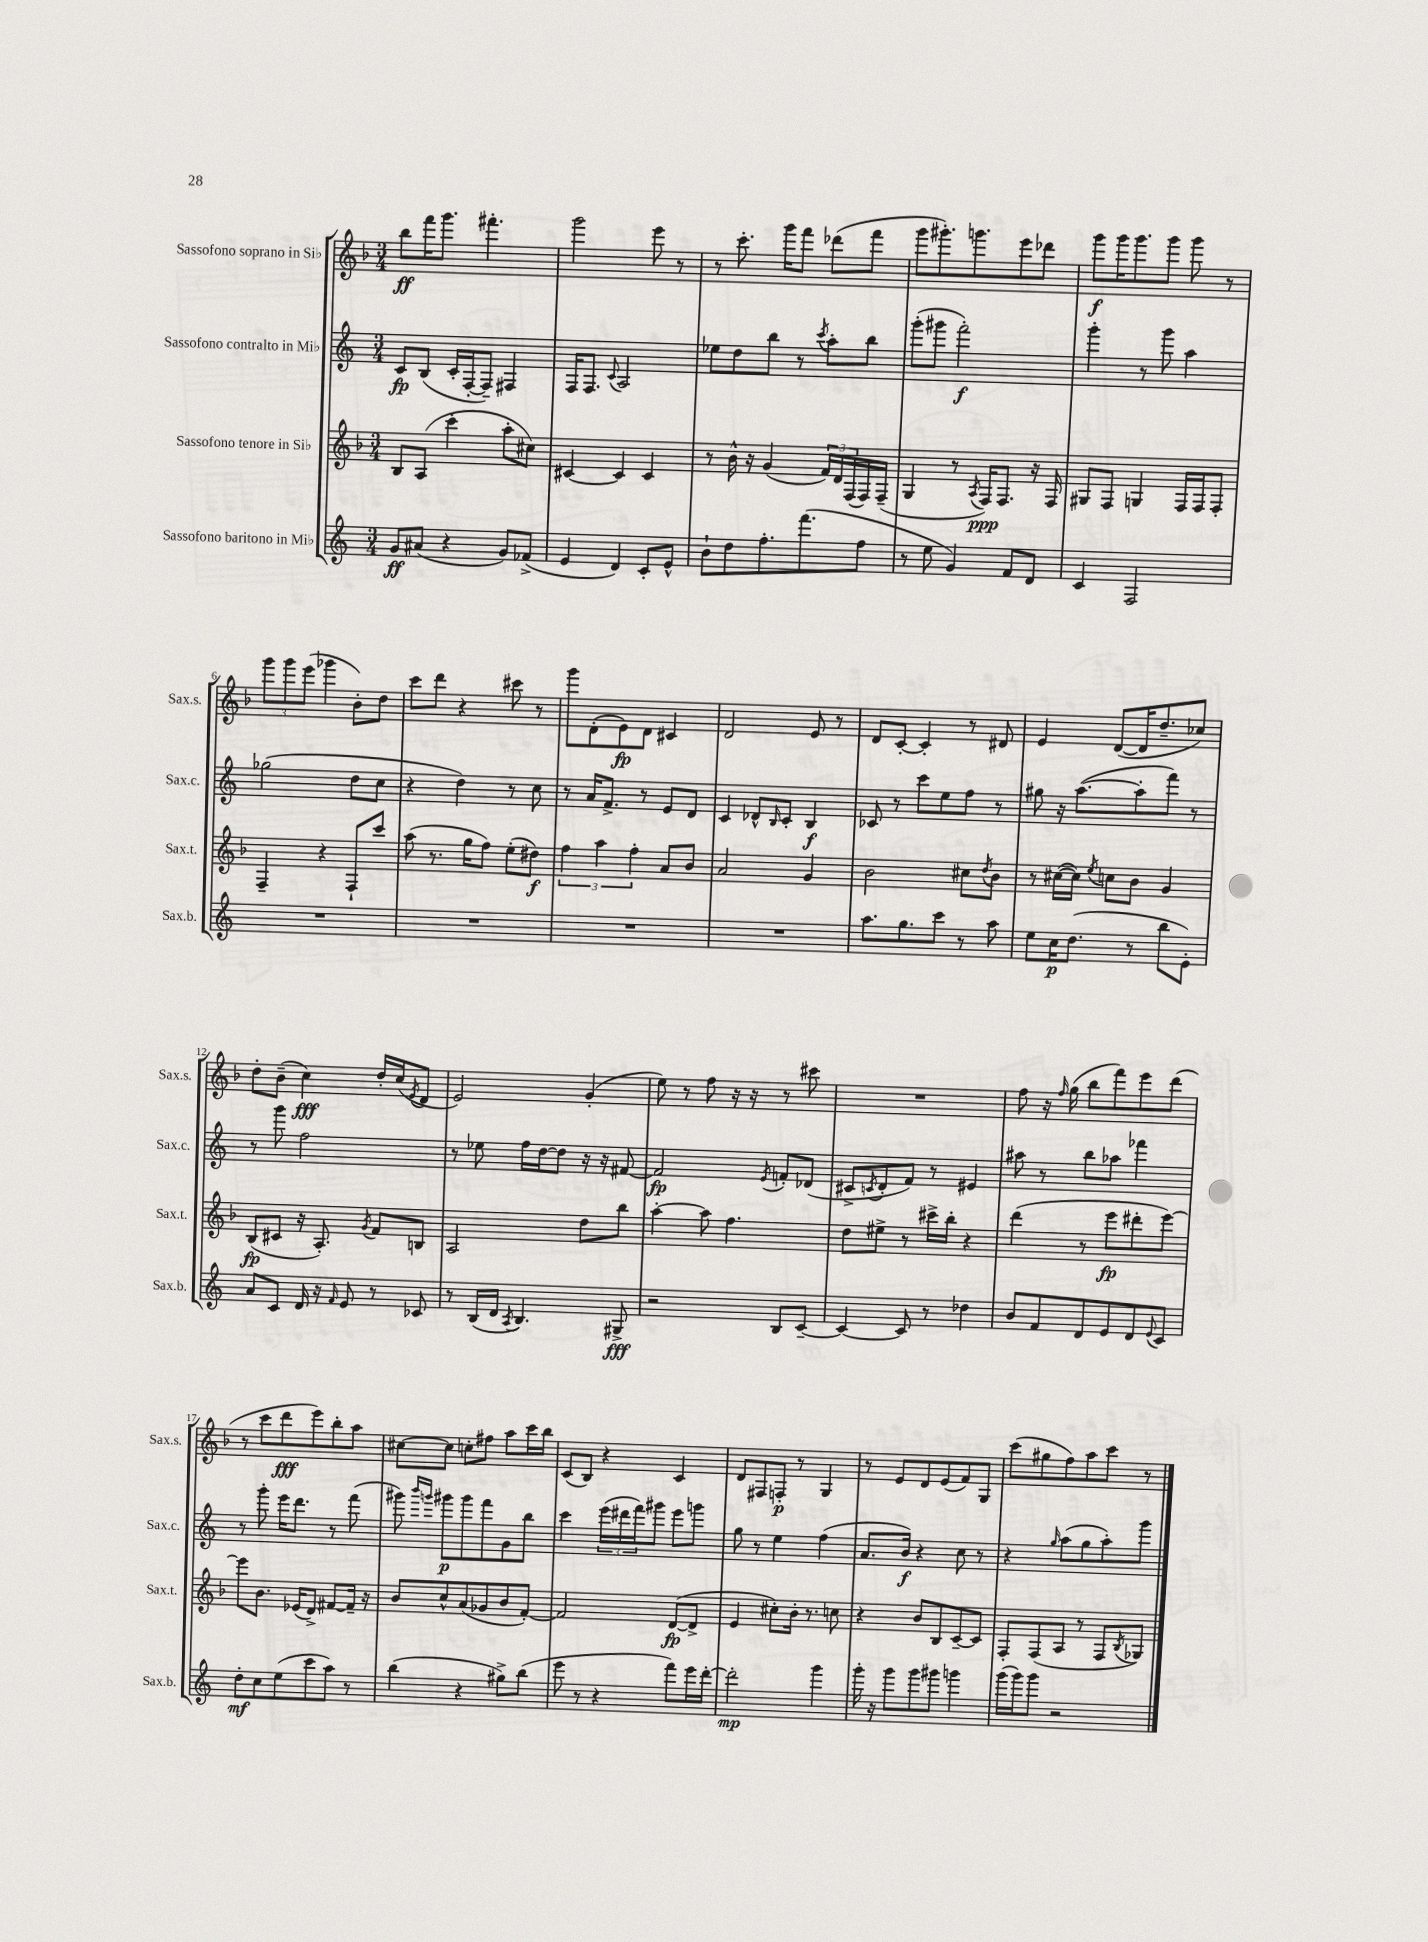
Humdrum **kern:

**kern	**kern	**kern	**kern
*staff4	*staff3	*staff2	*staff1
*clefG2	*clefG2	*clefG2	*clefG2
*k[]	*k[b-]	*k[]	*k[b-]
*M3/4	*M3/4	*M3/4	*M3/4
8g/L	8B-/L	8c/L	8bb-\L
(8a#/J	(8A/J	(8B/J	16fff\K
.	.	.	8.ggg\J
4r	4ccc'\	16c'/LL	.
.	.	[16F'/J	.
.	.	8F~/]J)	4.fff#'\
8g/L)	8aa'\L	4F#/	.
(8f-^/J	8cc#\J)	.	.
=	=	=	=
4e/	[4c#/	16F/LK	2ggg\
.	.	8.F/J	.
.	.	8qqc/	.
4d/)	4c#/]	2A/	.
8c'/L	4c#/	.	8eee\
8e^^/J	.	.	8r
=	=	=	=
8b`\L	8r	8ee-\L	8r
8dd\	16b-^^\	8dd\	8.ccc'\
.	16r	.	.
8.ff'\	(4g/	8bb\J	.
.	.	.	16ggg\LK
.	.	8r	8fff\J
(8.fff\	.	.	.
.	.	8qccc/	.
.	24f/LL)	8aa'\L	(8ddd-\L
.	24d/	.	.
.	(24F/	.	.
8ff\J	16F/)	8bb\J	8fff\J
.	(16F~/JJ	.	.
=	=	=	=
8r	4G/	(8ggg'\L	8ggg\L
8ee\	.	8ggg#\J	8.ggg#'\)
4g/)	8r	2fff'\)	.
.	.	.	8.ggg\
.	8qA/	.	.
.	16F/LK)	.	.
.	8.F/J	.	.
8f/L	.	.	8eee\
8d/J	16r	.	8ddd-\J
.	16F/	.	.
=	=	=	=
4c/	8G#/L	4ggg'\	8ggg\L
.	8F/J	.	16ggg\K
.	.	.	8.ggg\
2F/	4G/	8r	.
.	.	8ggg\	8ggg\J
.	16F/LL	4aa\	8ggg\
.	16F/J	.	.
.	8F'/J	.	8r
=	=	=	=
2.r	4F~/	(2gg-\	12ggg\L
.	.	.	12ggg\
.	.	.	(12eee\J
.	4r	.	4ggg-\
.	8F`/L	8dd\L	8b-'\L)
.	8ccc/J	8cc\J	8dd\J
=	=	=	=
2.r	(8aa\	4r	8ccc\L
.	8.r	.	8ddd\J
.	.	4dd\)	4r
.	16gg\LK	.	.
.	8ff\J)	.	.
.	(8ee'\L	8r	8ccc#\
.	8dd#\J)	8cc\	8r
=	=	=	=
2.r	6ff\	8r	8ggg\L
.	.	16a/LK	(8d'\
.	6aa\	.	.
.	.	8.f^/J	.
.	.	.	8e\)
.	6ff'\	.	.
.	.	8r	8d\J
.	8a/L	8e/L	4c#/
.	8b-/J	8d/J	.
=	=	=	=
2.r	2a/	4c/	2d/
.	.	8d-^^/L	.
.	.	16qqB/	.
.	.	8c'/J	.
.	4g/	4B/	8e/
.	.	.	8r
=	=	=	=
8.aa\L	2b-\	8c-/	8d/L
.	.	8r	[8c'/J
8.gg\	.	.	.
.	.	8ccc\L	4c'/]
8ccc\J	.	8ee\	.
8r	8cc#\L	8ff\J	8r
.	8qdd/	.	.
8aa\	8b-\J	8r	8d#/
=	=	=	=
8ee\L	8r	8gg#\	4e/
16cc\K	([16cc#\LL	16r	.
(8.dd\J	16cc#\]JJ)	([8.aa\L	.
.	8qee/	.	.
.	8cc\L	.	([8d/L
8r	8b-\J	8aa'\]	16d/]K
.	.	.	8.dd~/
8bb\L	4g/	8fff\J)	.
8e'\J)	.	8r	8cc-/J)
=	=	=	=
8a/L	(8B-/L	8r	8dd'\L
8c/J	8c#/J	8ggg\	(8b-~\J
16d/	16r	2ff\	4cc\)
16r	8.A'/)	.	.
16qqf/	.	.	.
8e/	.	.	.
.	8qg/	.	.
8r	8f/L	.	16dd'/LL
.	.	.	(16cc/J
.	.	.	8qe/
8c-/	8B/J	.	8d/J
=	=	=	=
8r	2A/	8r	2e/)
(16B/LL	.	8ee-\	.
16d/JJ	.	.	.
8qA/	.	.	.
4.B/)	.	16ff\LL	.
.	.	[16dd\J	.
.	.	8dd\]J	.
.	8dd\L	16r	(4g'/
.	.	16r	.
8G#^/	8bb-\J	[8f#/	.
=	=	=	=
2r	[4aa'\	2f#/]	8ee\)
.	.	.	8r
.	8aa\]	.	8ff\
.	4.ff\	.	16r
.	.	.	16r
.	.	8qe/	.
8B/L	.	8f'/L	8r
[8c~/J	.	(8d-/J	8ccc#\
=	=	=	=
4c/_	8dd\L	8c#^/L	2.r
.	.	8qc/	.
.	8ee#^\J	8d'/	.
8c/]	8r	8f/J)	.
8r	16ccc#^\LL	8r	.
.	16bb-'\JJ	.	.
4dd-\	4r	4e#/	.
=	=	=	=
8b/L	(4ddd\	8aa#\	8ff\
8f/	.	8r	16r
.	.	.	16qqff/
.	.	.	(16gg\
8d/	8r	8bb\L	8bb-\L
8e/	8eee\L	8aa-\J	8fff\)
8d/	8ddd#'\	4fff-\	8eee\
8qqe/	.	.	.
8c/J	[8eee\J)	.	(8ddd\J
=	=	=	=
8dd'\L	8eee\]L	8r	8r
8cc\	8.b-\J	8ggg'\	8ccc\L
(8ee\	.	16eee\LK	8ddd\
.	(16e-/LK	8.ddd\J	.
8ccc\	8d^/J)	.	8eee\)
8aa\J)	[8f#/L	8r	8bb-'\
8r	16f#~/]Jk	(8fff\	8aa\J
.	16r	.	.
=	=	=	=
(4bb\	8b-/L	8ggg#\)	[8cc#\L
.	.	16qqbbb/LL	.
.	.	16qqggg/JJ	.
.	8cc^^/	8ggg#\L	8cc#\]J
4r	(8a/	8ggg#\	8cc'\L
.	8g-/	8fff\	8ff#\J
8gg#^\L)	8b-/	8g\	8aa\L
(8bb\J	[8f'/J)	8bb\J	16ccc\L
.	.	.	16bb-\JJ
=	=	=	=
8eee\	2f/]	4ccc\	(8c/L
8r	.	.	8B-/J)
4r	.	(24eee\LL	4r
.	.	24ddd#\	.
.	.	24fff\J)	.
.	.	8ggg#\J	.
8fff\L)	([8d/L	8eee\L	4c/
16eee\L	8d^/]J	8ggg\J	.
[16ddd'\JJ	.	.	.
=	=	=	=
2ddd'\]	4e/	8gg\	8d/L
.	.	8r	8F#/
.	8cc#'\L)	4ee\	8F'/J
.	16b-'\Jk	.	8r
.	8.r	.	.
4ggg\	.	(4ff\	4G/
.	8cc\	.	.
=	=	=	=
16ggg'\	4r	8.a/L	8r
16r	.	.	.
8ggg\L	.	.	8e/L
.	.	16b/Jk)	.
8ggg\	8b-/L	4r	8d/
8ggg#\J	8B-/	.	(8e/
4ggg\	[8c~/	8cc\	8f/)
.	8c/]J	8r	8G/J
=	=	=	=
(16ggg\LL	8F'/L	4r	(8ccc\L
16ggg\J)	.	.	.
8ggg\J	(8F/	.	8gg#\
.	.	16qqgg/	.
2r	8A/J	(8aa\L	8ff\)
.	8r	8gg\	8aa\
.	8F/L	8aa'\)	8ccc\J
.	8qB-/	.	.
.	8G-/J)	8ggg\J	8r
==	==	==	==
*-	*-	*-	*-
